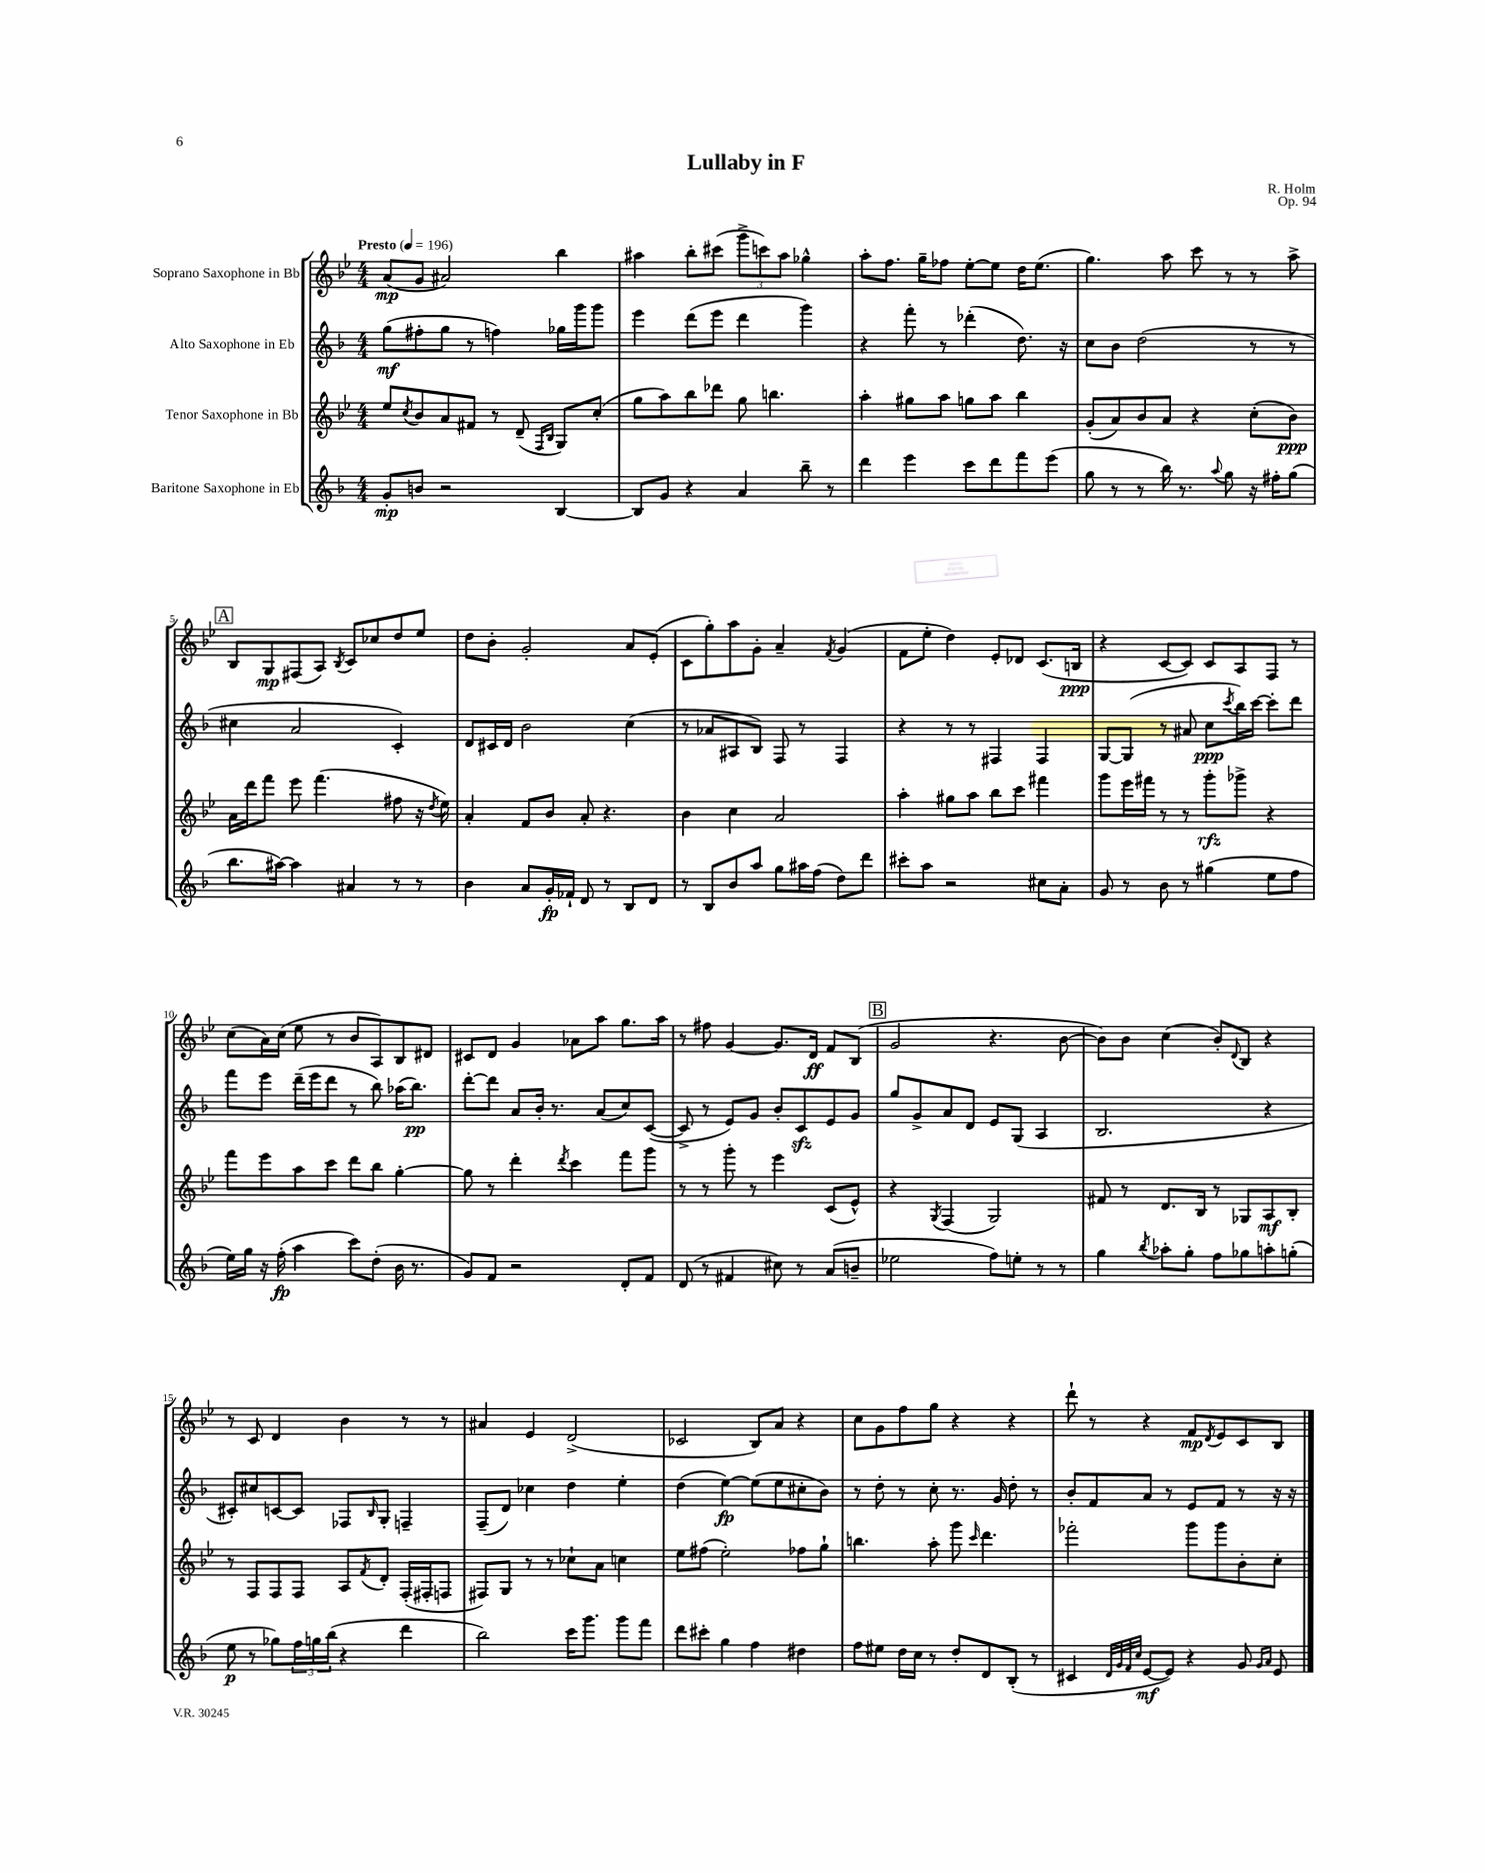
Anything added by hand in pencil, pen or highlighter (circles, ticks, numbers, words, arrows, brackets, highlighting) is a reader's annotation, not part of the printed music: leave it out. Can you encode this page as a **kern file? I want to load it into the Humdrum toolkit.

**kern	**kern	**kern	**kern
*staff4	*staff3	*staff2	*staff1
*clefG2	*clefG2	*clefG2	*clefG2
*k[b-]	*k[b-e-]	*k[b-]	*k[b-e-]
*M4/4	*M4/4	*M4/4	*M4/4
*MM196	*MM196	*MM196	*MM196
8g'	8ee-	(8gg	(8a
.	8qcc	.	.
8b	8b-	8ff#'	8g
2r	8a	8gg	2a#)
.	8f#	8r	.
.	8r	4ff)	.
.	(8d~	.	.
.	16qqF	.	.
.	16qqB-	.	.
[4B-	8G)	16gg-	4bb-
.	.	16ggg	.
.	(8cc'	8ggg	.
=	=	=	=
8B-]	8gg	4eee	4aa#
8g	8aa)	.	.
4r	8bb-	(8ddd	8bb-'
.	8ddd-	8eee	(8ccc#
4a	8gg	4ddd	12ggg^
.	.	.	12ccc)
.	4.bb	.	.
.	.	.	12aa#
8bb-~	.	4ggg)	4gg-^^
8r	.	.	.
=	=	=	=
4ddd	4aa'	4r	8aa'
.	.	.	8.ff
4eee	8gg#	8fff'	.
.	.	.	16gg~
.	8aa	8r	8ff-
8ccc	8gg	(4ddd-'	[8ee-'
8ddd	8aa	.	8ee-]
8fff	4bb-	8.dd)	16dd
.	.	.	(8.ee-
(8eee	.	.	.
.	.	16r	.
=	=	=	=
8gg	(8g'	8cc	4.gg)
8r	8a)	8b-	.
8r	8b-	(2dd	.
16bb-)	8a	.	8aa
8.r	.	.	.
.	4r	.	8ccc
8qqaa	.	.	.
8gg	.	.	8r
16r	(8cc'	8r	8r
16ff#'	.	.	.
(8gg	8b-)	8r	8aa^
=	=	=	=
8.bb-	16a	4cc#	8B-
.	16ddd	.	.
.	8fff	.	8G
[16aa#)	.	.	.
4aa#]	8eee-	2a	(8F#
.	(4.fff	.	8A)
.	.	.	8qB-
4a#	.	.	8c
.	.	.	8cc-
8r	8ff#	4c')	8dd
8r	16r	.	8ee-
.	8qdd	.	.
.	16ee-)	.	.
=	=	=	=
4b-	4a'	8d	8dd
.	.	16c#	8b-'
.	.	16d	.
8a	8f	2b-	2g'
16g'	8b-	.	.
16f-`	.	.	.
8d	8a'	.	.
8r	4.r	.	.
8B-	.	(4cc	8a
8d	.	.	(8e-'
=	=	=	=
8r	4b-	8r	8c
8B-	.	8a-	8gg')
8b-	4cc	8A#	8aa
8aa	.	8B-)	8g'
8gg	2a	8F	4a~
16aa#	.	8r	.
(16ff	.	.	.
.	.	.	8qf
8dd)	.	4F	(4g
8ddd	.	.	.
=	=	=	=
8ccc#'	4aa'	4r	8f
8aa	.	.	8ee-'
2r	8gg#	8r	4dd)
.	8aa	8r	.
.	8bb-	4F#	8e-'
.	8ccc	.	8d-
8cc#	4fff#	4F#	(8.c
8a'	.	.	.
.	.	.	16B
=	=	=	=
8g	8ggg	[8G	4r
8r	16eee-	(8G]	.
.	16fff#	.	.
8b-	8r	8r	[8c
8r	8r	8a#	8c])
(4gg#	8ggg'	8cc	8c
.	.	8qccc	.
.	8ggg-^	16bb-)	8A
.	.	[16ccc	.
8ee	4r	8ccc']	8F
8ff	.	8ddd	8r
=	=	=	=
16ee)	8fff	8fff	(8cc
16gg	.	.	.
16r	8eee-	8eee	16a)
(16ff'	.	.	(16cc
4aa	8aa	(16ddd~	8ee-
.	.	16eee	.
.	8ccc	8ddd	8r
8ccc)	8ddd	8r	8b-
(8dd'	8bb-	8bb-)	8A)
16b-	[4gg'	(16aa-	8B-
8.r	.	8.bb-)	.
.	.	.	8d#
=	=	=	=
8g)	8gg]	[8ddd'	8c#
8f	8r	8ddd]	8d
2r	4ddd'	8a	4g
.	.	16b-'	.
.	.	8.r	.
.	8qddd	.	.
.	4ccc	.	8a-
.	.	(8a	8aa
8d'	8fff	8cc)	8.gg
8f	8ggg	([8c	.
.	.	.	16aa
=	=	=	=
(8d	8r	8c^]	8r
8r	8r	8r	8ff#
4f#	8ggg'	8e)	[4g
.	8r	8g	.
8cc#)	4eee-	8b-'	8.g]
8r	.	8c	.
.	.	.	16d
(8a	(8c	8e	8f
8b~	8e-^^)	8g	(8B-
=	=	=	=
2ee-	4r	8gg	2g
.	.	8g^	.
.	8qG	.	.
.	(4F	8a	.
.	.	8d	.
8ff)	2G)	8e	4.r
8ee'	.	(8G	.
8r	.	4A	.
8r	.	.	[8b-
=	=	=	=
4gg	8f#	2.B-	8b-])
.	8r	.	8b-
8qbb-	.	.	.
8aa-'	8.d	.	(4cc
8gg'	.	.	.
.	16B-	.	.
8ff	8r	.	8b-')
.	.	.	8qqd
8gg-	8G-	.	8B-
8aa'	8A	4r	4r
(8gg'	8B-'	.	.
=	=	=	=
8ee	8r	8c#')	8r
8r	8F	8cc#	8c
8gg-)	8F	[8c	4d
24ff	8F	8c]	.
24gg	.	.	.
(24bb-	.	.	.
4r	8A	8F-	4b-
.	8qf	16qqB-	.
.	8d'	8G'	.
4ddd	(16F'	4F~	8r
.	16F#'	.	.
.	8F	.	8r
=	=	=	=
2bb-)	8F#)	(8F~	4a#
.	8G	8d)	.
.	8r	4cc-	4e-
.	8r	.	.
16ccc	8cc-`	4dd	(2d^
8.ggg	.	.	.
.	8a	.	.
8ggg	4cc	4ee'	.
8fff	.	.	.
=	=	=	=
8ddd	8ee-	(4dd	2c-
8ccc#'	(8ff#	.	.
4gg	2ee-')	[4ee)	.
4ff	.	(8ee]	8B-)
.	.	8ee	8a
4dd#	8ff-	8cc#'	4r
.	8gg`	8b-)	.
=	=	=	=
8ff	4.bb	8r	8cc
8ee#	.	8dd'	8g
16dd	.	8r	8ff
16cc	.	.	.
8r	8aa'	8cc'	8gg
8dd'	8ggg	8.r	4r
.	16qqccc	.	.
8d	4.ddd	.	.
.	.	16g	.
(8B-'	.	8dd'	4r
8r	.	8r	.
=	=	=	=
4c#	2fff-'	8b-'	8ddd`
.	.	8f	8r
32qqd	.	.	.
32qqg	.	.	.
32qqf	.	.	.
32qqcc	.	.	.
[8e	.	8a	4r
8e])	.	8r	.
4r	8ggg	8e	8f
.	.	.	8qd
.	8ggg	8f	8e-
8g	8b-'	8r	8c
16qqg	.	.	.
16qqa	.	.	.
8e	8cc'	16r	8B-
.	.	16r	.
==	==	==	==
*-	*-	*-	*-
